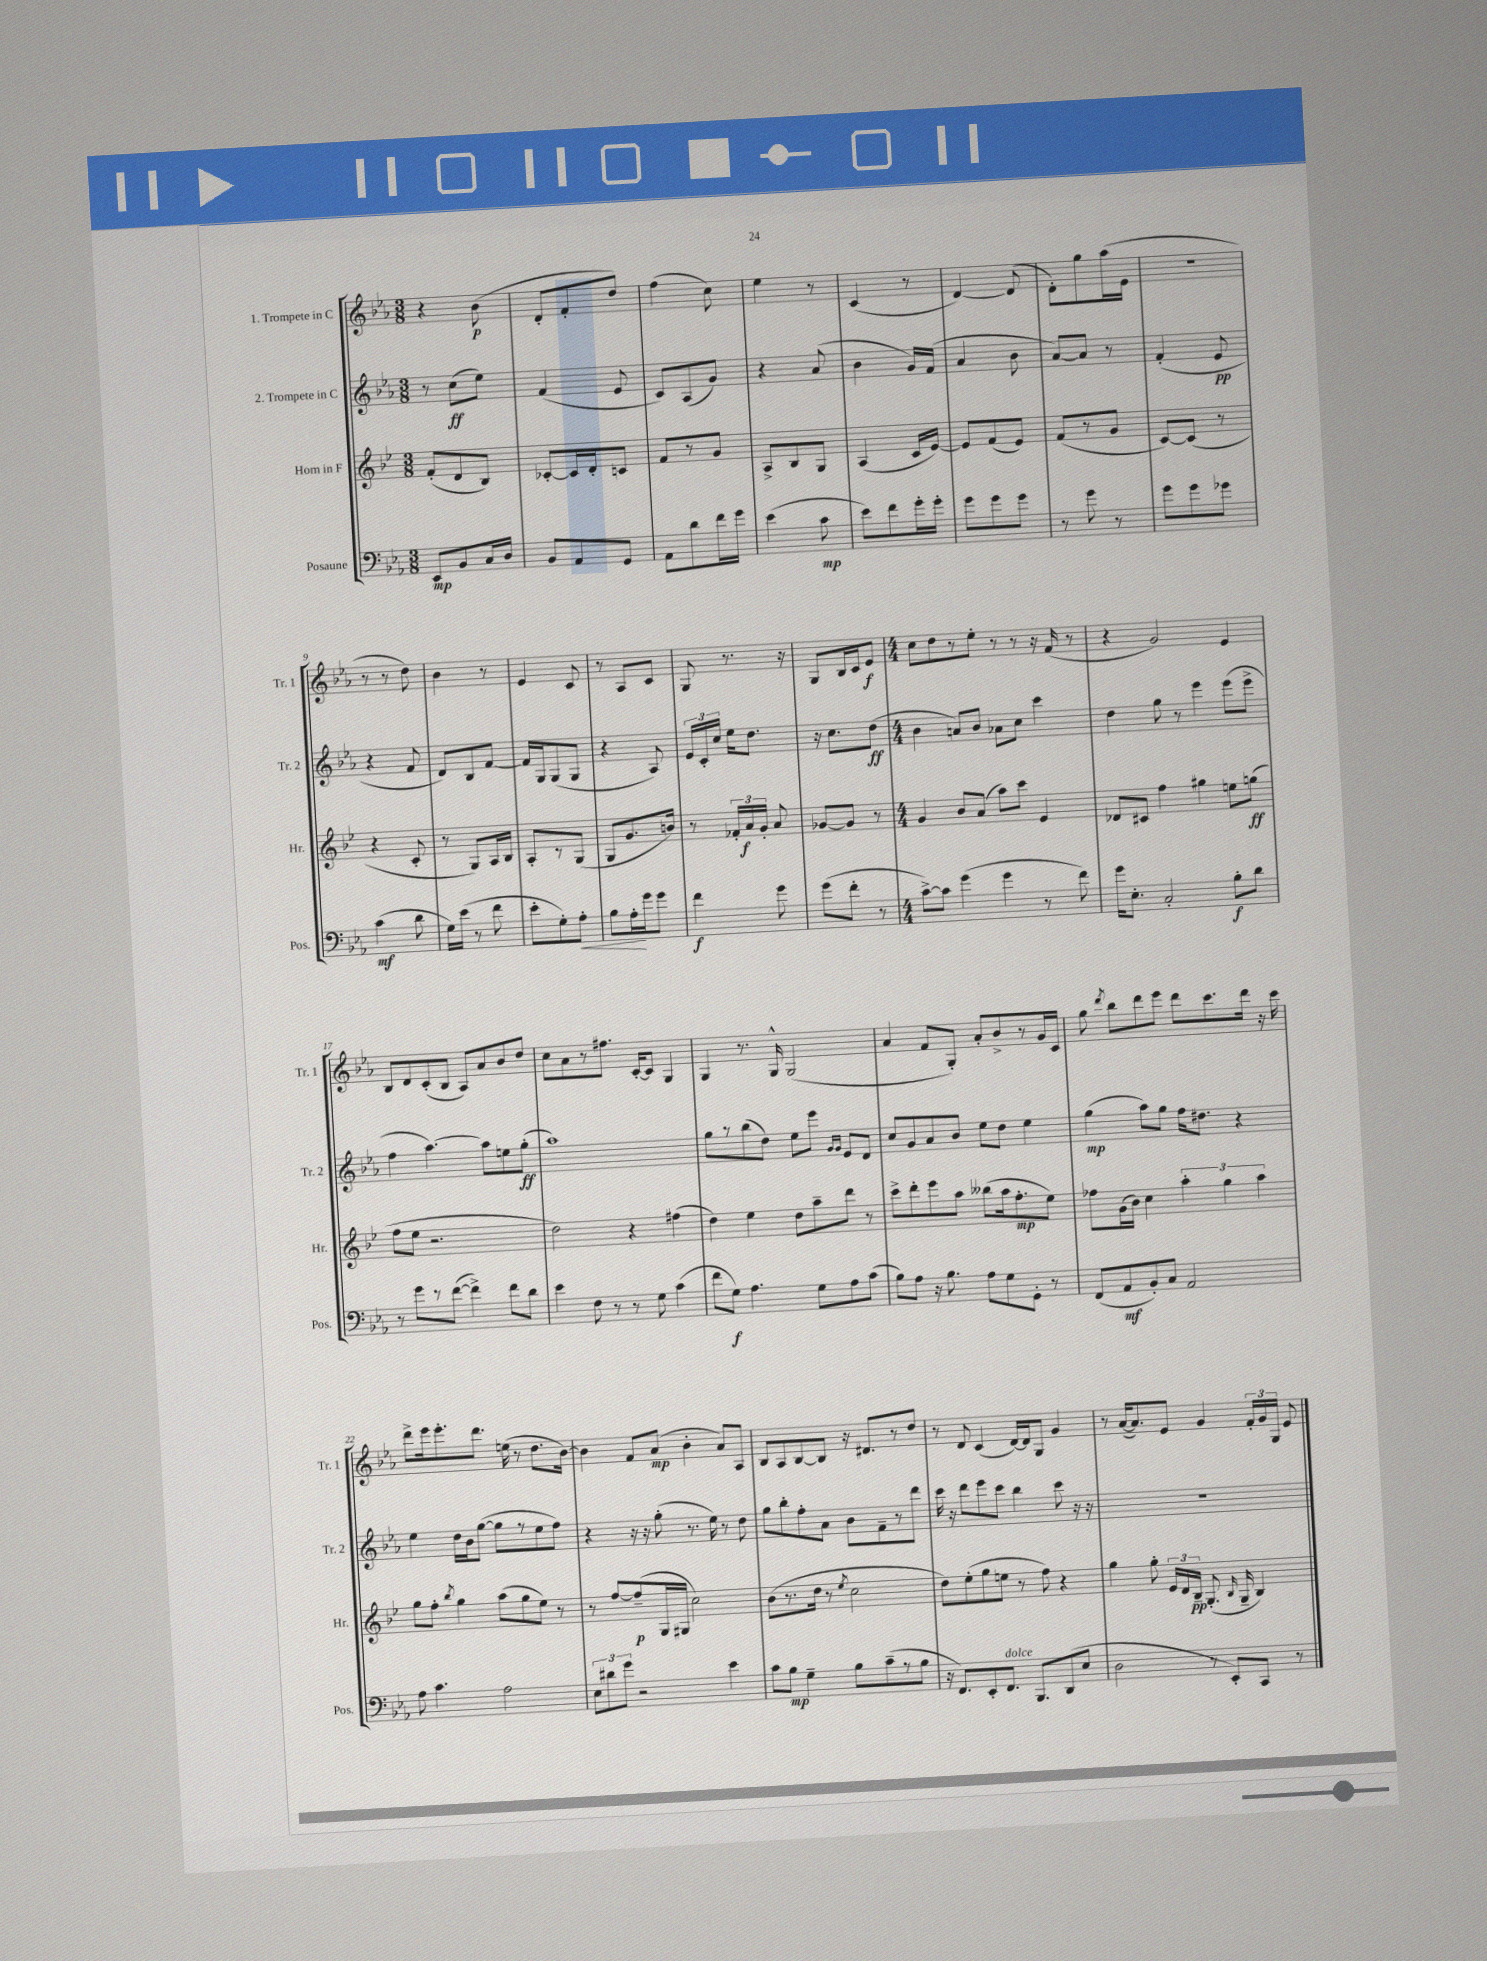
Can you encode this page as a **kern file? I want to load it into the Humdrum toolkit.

**kern	**kern	**kern	**kern
*staff4	*staff3	*staff2	*staff1
*clefF4	*clefG2	*clefG2	*clefG2
*k[b-e-a-]	*k[b-e-]	*k[b-e-a-]	*k[b-e-a-]
*M3/8	*M3/8	*M3/8	*M3/8
8EE-/L	(8f'/L	8r	4r
8BB-/	8d/	(8cc\L	.
16C/L	8B-/J)	8ee-\J)	(8b-\
16D/JJ	.	.	.
=	=	=	=
8BB-/L	[8c-'/L	(4f/	8d'/L
8AA-/	16c-/]L	.	8f'/
.	16d'/J	.	.
8GG/J	8c/J	8e-/	8dd/J)
=	=	=	=
8AA-\L	8f/L	8c/L)	(4ff\
8d\	8r	(8A-/	.
16f\L	8g/J	8g/J)	8cc\)
16g\JJ	.	.	.
=	=	=	=
(4e-\	8A^/L	4r	4ee-\
.	8B-/	.	.
8c\	8G/J	(8a-/	8r
=	=	=	=
8e-\L)	(4A/	4b-\	(4c/
8f\	.	.	.
16g'\L	16c/LL	16g/LL)	8r
16g'\JJ	[16e-/JJ)	(16f/JJ	.
=	=	=	=
8g\L	8e-/]L	4a-/	[4d/)
8g\	(8f/	.	.
8g\J	8e-/J)	8b-\	(8d/]
=	=	=	=
8r	(8f/L	[8a-/L)	8d'\L)
8g\	8r	8a-/]J	8gg\
8r	8g/J	8r	(16aa-\L
.	.	.	16e-\JJ
=	=	=	=
8g\L	[8c/L)	(4f'/	4.r
8g\	(8c/]J	.	.
8g-\J	8r	8e-/	.
=	=	=	=
(4c\	4r	4r	8r
.	.	.	8r
8d\	8c'/	8f/	8dd\)
=	=	=	=
16G\LL)	8r	8d/L)	4b-\
(16e-\JJ	.	.	.
8r	8G/L)	8B-/	.
8f\	16A/L	[8f/J	8r
.	16B-/JJ	.	.
=	=	=	=
8e-'\L	8A'/L	16f/]LL	4e-/
.	.	16G/J	.
8G'\)	8r	(8G/	.
8A-'\J	(8G/J	8G/J	8c/
=	=	=	=
8B-\L	8G/L	4r	8r
16A-'\L	8.g/	.	8A-/L
16g\J	.	.	.
8g\J	.	8A-/)	8c/J
.	16b/Jk)	.	.
=	=	=	=
4f\	8r	24e-/LL	8G/
.	.	24c'/	.
.	.	24cc/JJ	.
.	24f-'/LL	16ee-\LK	8.r
.	24a/	.	.
.	.	8.dd\J	.
.	24g'/JJ	.	.
8g\	8a/	.	.
.	.	.	16r
=	=	=	=
(8g\L	[8g-/L	16r	8G/L
.	.	8.cc\L	.
8f'\J	8g-/]J	.	16B-/L
.	.	.	16c/J
8r	8r	(8dd\J	8e-/J
=	=	=	=
*M4/4	*M4/4	*M4/4	*M4/4
[8c^\L)	4g/	4b-\	8cc\L
8c\]J	.	.	8dd\
(4g\	8b-/L	8a/L)	8r
.	(8a/J	8b-/J	8ee-'\J
4g\	8aa\L)	8a-\L	8r
.	8ccc\J	8cc\J	8r
8r	4e-/	4ccc\	16r
.	.	.	(16f/
8f\)	.	.	8r
=	=	=	=
16g\LK	8d-/L	4dd\	4r
8.E-'\J	.	.	.
.	8c#/J	.	.
2C'/	4ff\	8gg\	2g/)
.	.	8r	.
.	4gg#\	4eee-\	.
8B-'\L	8ee\L	(8eee-\L	4e-/
8d\J	(8gg\J	8eee-^\J	.
=	=	=	=
8r	8ff\L	4ff\	8B-/L
8g\L	8ee-\J	.	8d/
8r	2.r	[4.aa-\)	(8c'/
([8f\J	.	.	8B-/J
4f^\])	.	.	8A-/L)
.	.	8aa-\]L	8a-/
8f\L	.	8ee\	8b-/
8d\J	.	(8gg'\J	8dd/J
=	=	=	=
4e-\	2dd\)	1aa-)	8cc\L
.	.	.	8a-\
8F\	.	.	8r
8r	.	.	8.ff#\J
8r	4r	.	.
.	.	.	[16c'/LK
8G\	.	.	8c/]J
(4c\	(4ff#\	.	4G/
=	=	=	=
8f\L	4dd\)	8gg\L	4G/
8G\J)	.	8r	.
4.A-\	4ee-\	(8bb-\	8.r
.	.	8dd\J)	.
.	.	.	16G^^/
.	8dd\L	8ee-\L	(2G/
8G\L	8aa~\	8eee-\J	.
.	.	16qqg/LL	.
.	.	16qqg/JJ	.
8A-\	8ddd\J	8e-/L	.
(8c\J	8r	8d/J	.
=	=	=	=
8B-\L)	8ccc^\L	8cc/L	4a-/
8A-\J	8ddd'\	8g/	.
16r	8eee-\	8a-/	8f/L
8.B-\	.	.	.
.	8aa\J	8b-/J	8G'/J)
8A-\L	(8bb--\L	8ee-\L	8a-'/L
8G\	16aa\k	8dd\J	8b-^/
.	8.ff'\	.	.
8GG'\J	.	4ee-\	8r
8r	8ee-\J)	.	16g/L
.	.	.	16c/JJ
=	=	=	=
(8FF/L	8ff-\L	(4gg\	8gg\
.	.	.	8qddd/
8AA-/	(16g\L	.	8bb-\L
.	16b-\JJ)	.	.
8BB-'/)	4cc\	8aa-\L)	8ddd\
8C/J	.	8gg\J	8eee-\J
2AA-/	6aa'\	16ff\LK	8ddd\L
.	.	8.dd#\J	.
.	.	.	8.ccc\
.	6gg\	.	.
.	.	4r	.
.	.	.	16ddd\Jk
.	6aa\	.	.
.	.	.	16r
.	.	.	16ccc\
=	=	=	=
8A-\	8gg\L	4ee-\	8ddd^\L
4.c\	8ff'\J	.	16eee-\k
.	.	.	8.eee-'\
.	8qbb-/	.	.
.	4gg\	16dd\LL	.
.	.	16b-\J	.
.	.	([8gg\J	8.ddd\J
2A-\	(8aa\L	8gg\]L	.
.	.	.	(16ee\
.	8gg\	8r	8r
.	8ee-\J)	8ee-\	8.dd\L
.	8r	8ff\J)	.
.	.	.	[16b-\Jk)
=	=	=	=
12E-\L	8r	4r	4b-\]
12d#\	.	.	.
.	[8ff/L	.	.
12g\J	.	.	.
2r	(8ff~/]	16r	8f/L
.	.	16r	.
.	16G/L	(8gg'\	(8a-/J
.	16G#/JJ	.	.
.	2cc\)	8.r	4b-'\
.	.	16ee-\)	.
4e-\	.	8r	8a-/L)
.	.	8dd\	8A-/J
=	=	=	=
8c\L	(8b-\L	8gg\L	8B-/L
8B-\J	8.r	8bb-'\	8A-/
4G~\	.	8ff'\	[8B-/
.	16dd\Jk	.	.
.	8r	8a-\J	8B-/]J
.	8qee-/	.	.
8B-\L	2cc\	8b-\L	16r
.	.	.	8.d#/L
(8c~\	.	8f~\	.
8r	.	8r	8r
8B-\J	.	8ddd\J	8dd/J
=	=	=	=
16r	8dd\L)	16ccc\	8r
8.FF/L)	.	16r	.
.	(8ee-'\	8ddd\L	8d/
8EE-'/	8gg\	8eee-\	(4c/
8.FF/J	8ee\J	8ccc\J	.
.	8r	4bb-\	[16d/LL)
8.BBB-/L	.	.	16d/]J
.	8ff\)	.	8G/J
(8DD/	4r	8ccc\	4g/
8E-/J	.	16r	.
.	.	16r	.
=	=	=	=
2D\	4gg\	1r	8r
.	.	.	([16a-/LK
.	.	.	8.a-/])
.	8gg'\	.	.
.	24e-/LL	.	8e-/J
.	24d/	.	.
.	24B-~/JJ	.	.
8r	(8.G'/	.	4g/
8EE-'/L)	.	.	.
.	16qqB-/	.	.
.	16G~/	.	.
8CC/J	4B-/)	.	24f'/LL
.	.	.	24g/
.	.	.	24G/JJ
8r	.	.	8e-/
==	==	==	==
*-	*-	*-	*-
